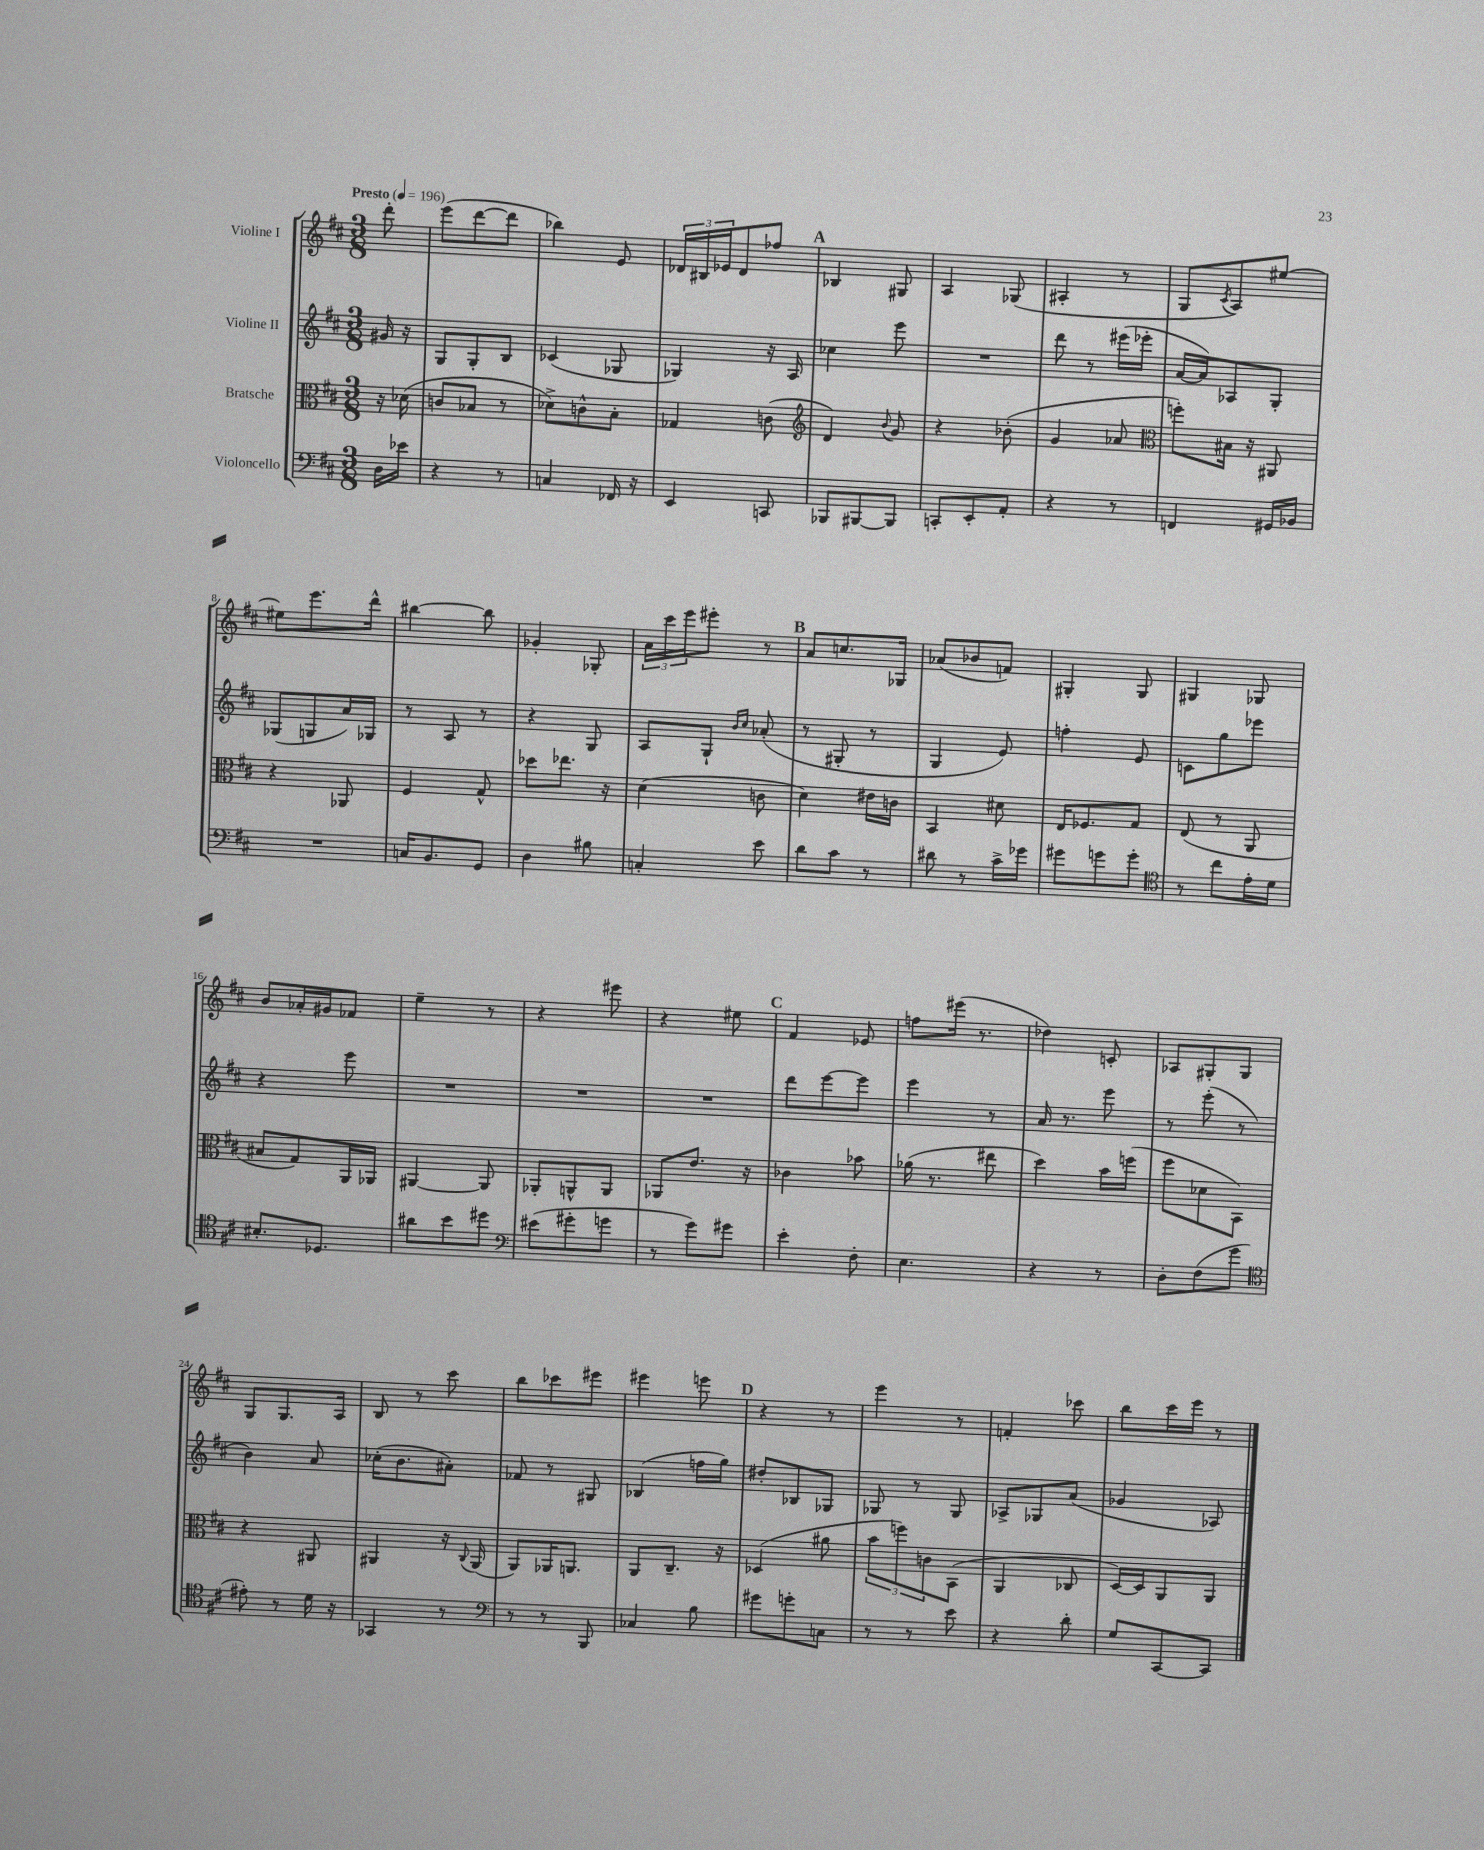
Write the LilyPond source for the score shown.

<<
\new StaffGroup <<
\new Staff = "s0" \with { instrumentName = "Violine I" } {
    \clef treble \key d \major \numericTimeSignature \time 3/8 \partial 8 \tempo "Presto" 4 = 196
    d'''8-. |
    e'''8( d'''8~ d'''8 |
    bes''4) e'8 |
    \tuplet 3/2 { des'16 bis16 ees'16 } des'8 fes''8 |
    \mark \markup { \bold "A" } bes4 gis8 |
    a4 ges8( |
    ais4-. r8 |
    g8 \acciaccatura { cis'8 } a8) eis''8~ |
    eis''8 e'''8. d'''16-^ |
    bis''4~ bis''8 |
    ges'4-. ges8-. |
    \tuplet 3/2 { a'16 cis'''16 e'''16 } eis'''8-. r8 |
    \mark \markup { \bold "B" } a'8 c''8. ges16 |
    aes'8( bes'8 f'8) |
    gis4-. gis8 |
    gis4 ges8 |
    b'8 aes'16-. gis'16 fes'8 |
    e''4-- r8 |
    r4 eis'''8 |
    r4 eis''8 |
    \mark \markup { \bold "C" } fis'4 ees'8 |
    f''8 eis'''16( r8. |
    des''4) c'8-. |
    aes8 gis8-. gis8 |
    g8 g8. a16 |
    b8 r8 cis'''8 |
    b''8 ces'''8 eis'''8 |
    eis'''4 e'''8 |
    \mark \markup { \bold "D" } r4 r8 |
    e'''4 r8 |
    f'4-. ces'''8 |
    b''8 cis'''16 e'''16 r8 \bar "|." |
}
\new Staff = "s1" \with { instrumentName = "Violine II" } {
    \clef treble \key d \major \numericTimeSignature \time 3/8 \partial 8
    gis'16 r16 |
    g8 g8-. b8 |
    ces'4( ges8 |
    ges4) r16 a16 |
    \mark \markup { \bold "A" } ces''4 e'''8 |
    R4. |
    d'''8 r8 eis'''16( ees'''16-. |
    a'16~ a'16) aes8 g8-. |
    ges8( g8 a'16) ges16 |
    r8 a8 r8 |
    r4 g8 |
    a8 g8-! \grace { b'16 cis''16 } aes'8-.( |
    \mark \markup { \bold "B" } r8 gis8-. r8 |
    g4 e'8) |
    f''4-. e'8 |
    c'8 g''8 ees'''8 |
    r4 e'''8 |
    R4. |
    R4. |
    R4. |
    \mark \markup { \bold "C" } d'''8 e'''8~ e'''8 |
    e'''4 r8 |
    a'16 r8. e'''8 |
    r8 e'''8-.( r8 |
    b'4) a'8 |
    ces''16-.( b'8. ais'8-.) |
    fes'8 r8 gis8 |
    bes4( f''16 g''16) |
    \mark \markup { \bold "D" } dis''8-. bes8 ges8 |
    ges8 r8 ges8 |
    aes8-> ges8 a'8( |
    ges'4 aes8) \bar "|." |
}
\new Staff = "s2" \with { instrumentName = "Bratsche" } {
    \clef alto \key d \major \numericTimeSignature \time 3/8 \partial 8
    r16 des'16( |
    c'8 bes8 r8 |
    des'8->) c'8-^ b8-. |
    ges4 c'8( |
    \mark \markup { \bold "A" } \clef treble d'4) \appoggiatura { b'8 } g'8 |
    r4 bes'8-.( |
    g'4 aes'8 |
    \clef alto f''8-.) bis16 r16 ais,8 |
    r4 aes,8 |
    fis4 g8-^ |
    des''8 ees''8. r16 |
    d'4( c'8 |
    \mark \markup { \bold "B" } d'4) eis'16 c'16 |
    b,4 dis'8 |
    e16 fes8. g8 |
    e8( r8 a,8 |
    bis8 g8) a,16 aes,16 |
    ais,4~ ais,8 |
    aes,8-. a,8-^ a,8 |
    aes,8 e'8. r16 |
    \mark \markup { \bold "C" } ces'4 bes'8 |
    aes'16( r8. eis''8 |
    d''4) b'16 f''16( |
    fis''8 des'8 b,8) |
    r4 ais,8 |
    ais,4 r16 \appoggiatura { cis8 } ais,16( |
    a,8) aes,16 a,8. |
    a,8 cis8.-- r16 |
    \mark \markup { \bold "D" } des4( ais'8 |
    \tuplet 3/2 { b'8 f''8) c'8 } b,8( |
    a,4 ces8 |
    d16~) d16 a,8 a,8 \bar "|." |
}
\new Staff = "s3" \with { instrumentName = "Violoncello" } {
    \clef bass \key d \major \numericTimeSignature \time 3/8 \partial 8
    d16 ees'16 |
    r4 r8 |
    c4 fes,16 r16 |
    e,4 c,8 |
    \mark \markup { \bold "A" } bes,,8 bis,,8~ bis,,8 |
    c,8-. e,8-. a,8-. |
    r4 r8 |
    f,4 gis,16 bes,16 |
    R4. |
    c16 b,8. g,8 |
    d4 bis8 |
    c4-. e'8 |
    \mark \markup { \bold "B" } d'8 cis'8 r8 |
    dis'8 r8 cis'16-> ges'16 |
    gis'8 g'8 g'8-. |
    \clef tenor r8 cis''8 e'16-. d'16 |
    bis8.-. des8. |
    ais'8 b'8 dis''8 |
    \clef bass eis'8( gis'8-. g'8 |
    r8 g'8) gis'8 |
    \mark \markup { \bold "C" } e'4-. fis8-. |
    e4. |
    r4 r8 |
    d8-. fis8( g'8 |
    \clef tenor eis'8-.) r8 d'16 r16 |
    ges,4 r8 |
    \clef bass r8 r8 b,,8 |
    ces4 b8 |
    \mark \markup { \bold "D" } gis'8 g'8-. c8 |
    r8 r8 e'8 |
    r4 d'8-. |
    g8 cis,8~ cis,8 \bar "|." |
}
>>
>>
